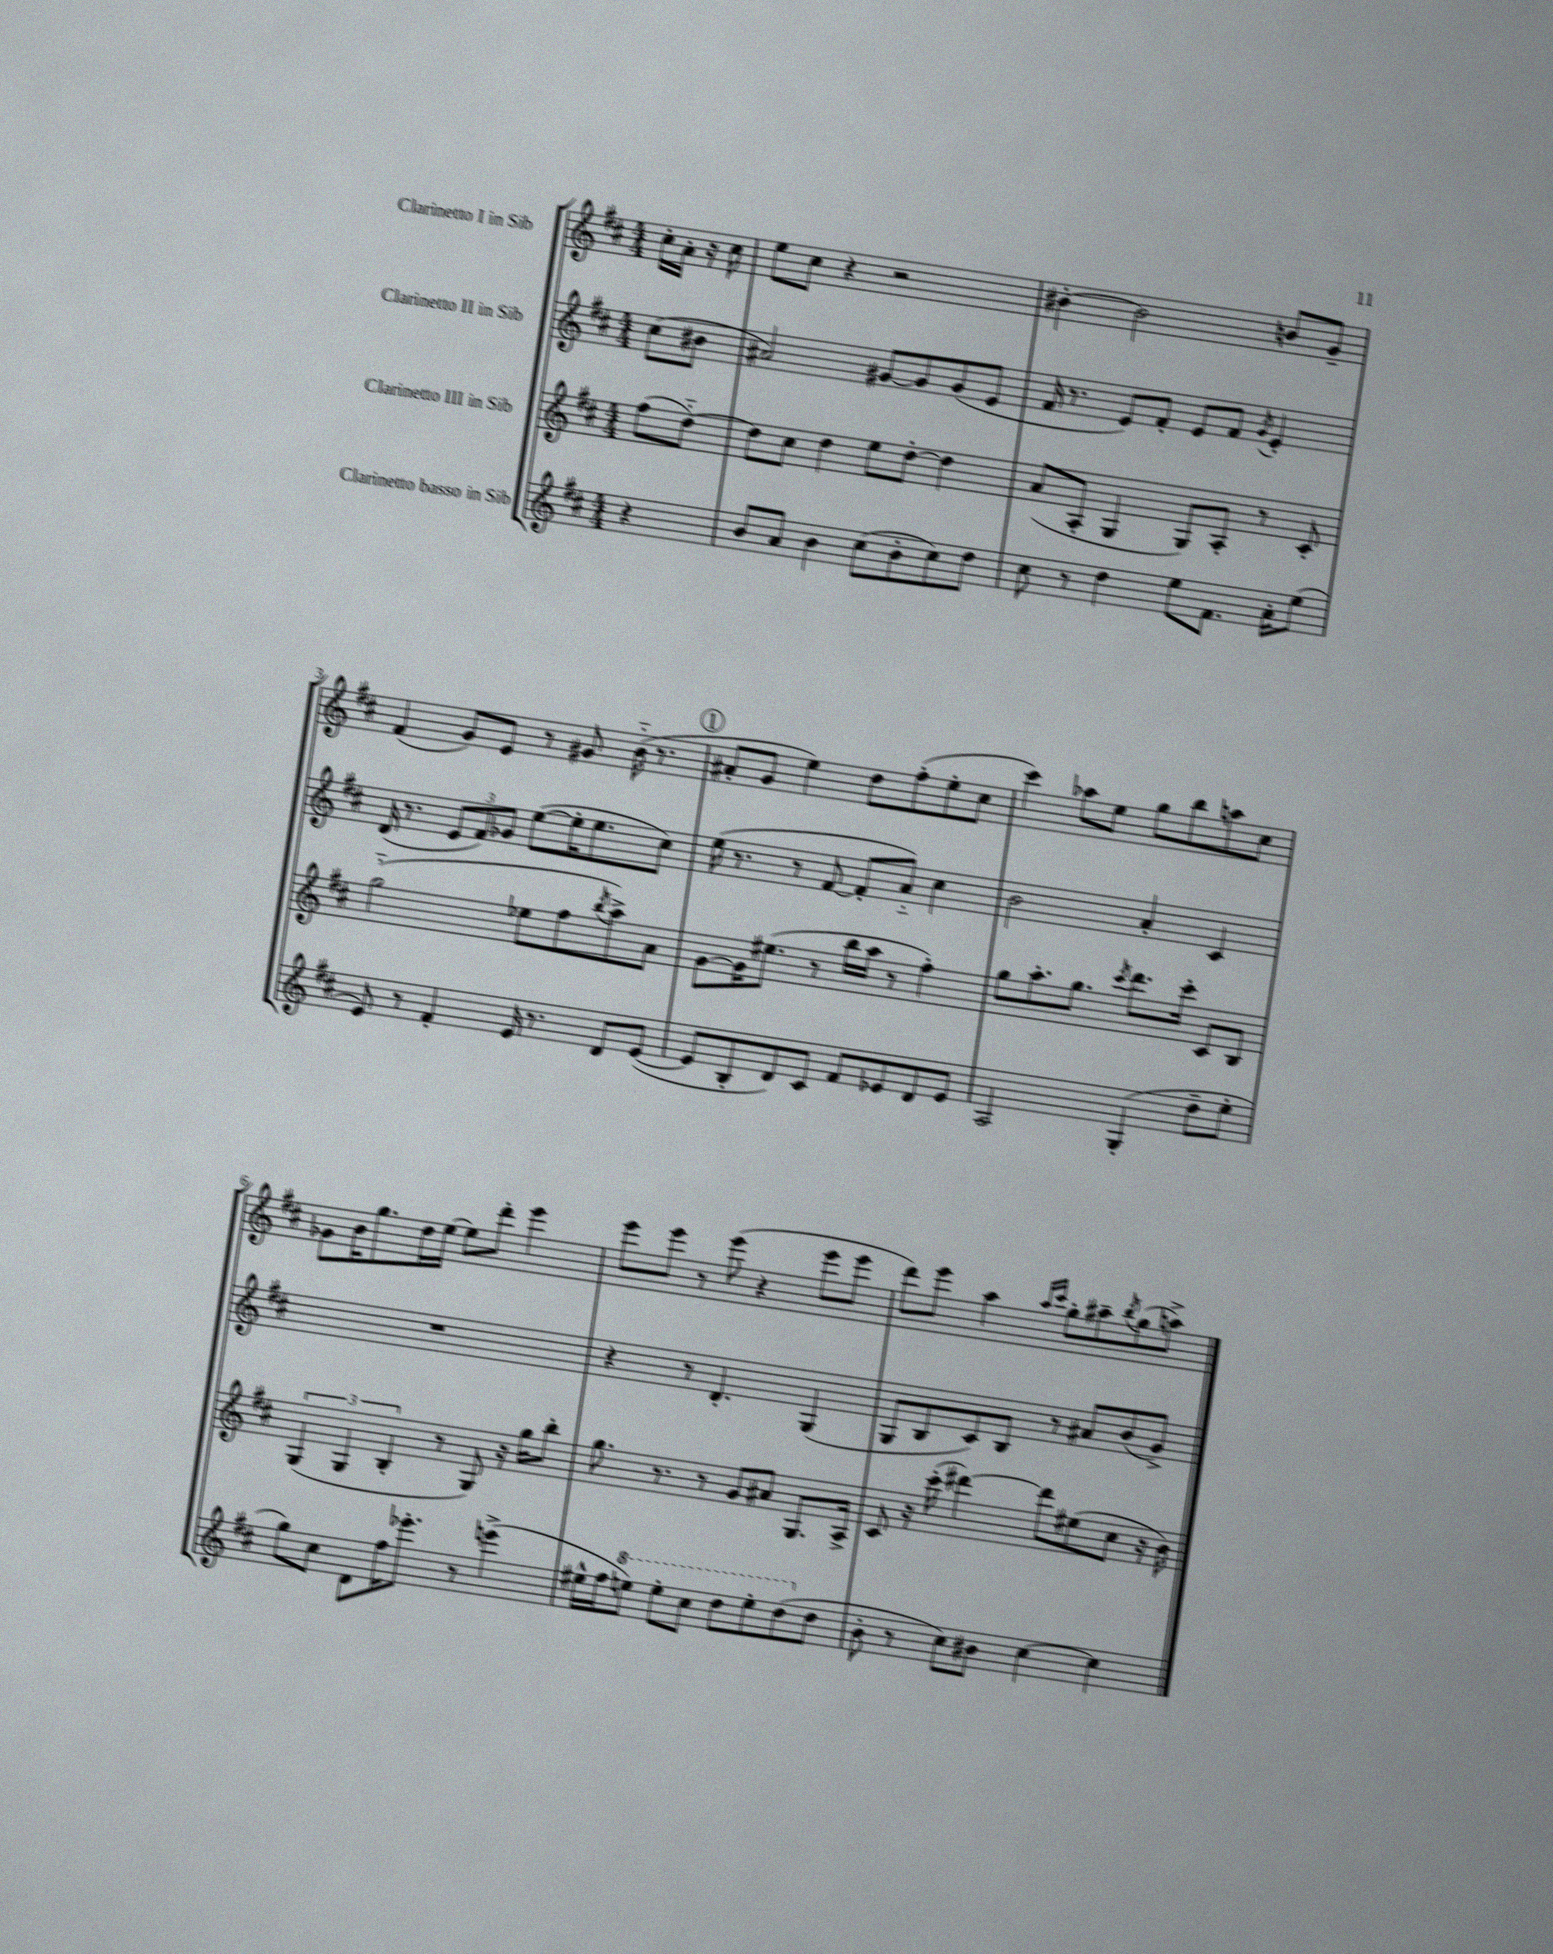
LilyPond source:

<<
\new StaffGroup <<
\new Staff = "s0" \with { instrumentName = "Clarinetto I in Sib" } {
    \clef treble \key d \major \numericTimeSignature \time 4/4 \partial 4
    cis''16-. a'16-. r16 cis''16 |
    e''8 cis''8 r4 r2 |
    bis'4~-. bis'2 b'8 g'8-- |
    fis'4( g'8) e'8 r8 gis'8 b'16-_( r8. |
    \mark \markup { \circle "1" } ais'8-. g'8 e''4) d''8 fis''8-.( e''8-. cis''8 |
    cis'''4) aes''8 e''8 g''8 b''8 a''8 cis''8 |
    ges'8 b'16 g''8. d''16 e''16~ e''8 d'''8-. e'''4 |
    e'''8 e'''8 r8 e'''8( r4 e'''8 e'''8 |
    d'''8) e'''8 a''4 \grace { a''16 cis'''16 } g''8-. ais''8-- \acciaccatura { b''8 } g''8( a''8->) \bar "|." |
}
\new Staff = "s1" \with { instrumentName = "Clarinetto II in Sib" } {
    \clef treble \key d \major \numericTimeSignature \time 4/4 \partial 4
    cis''8( bis'8 |
    ais'2) gis'8~ gis'8 gis'8( e'8 |
    fis'16 r8. e'8) fis'8-. e'8 fis'8 \acciaccatura { g'8 } e'4-. |
    d'16( r8. \tuplet 3/2 { e'8 fis'8) ges'8 } e''8~( e''16-. e''8. cis''8) |
    \mark \markup { \circle "1" } e''16( r8. r8 fis'8~ fis'8-. a'8-_) cis''4 |
    b'2 a'4-. cis'4 |
    R1 |
    r4 r8 d'4.-. g4( |
    g8 b8 cis'8) b8 r8 ais'8 b'8( g'8->) \bar "|." |
}
\new Staff = "s2" \with { instrumentName = "Clarinetto III in Sib" } {
    \clef treble \key d \major \numericTimeSignature \time 4/4 \partial 4
    fis''8( d''8~-_) |
    d''8 cis''8 d''4 e''8 d''8~-. d''4 |
    a'8( a8-. g4 g8) a8-. r8 cis'8-. |
    g''2-_( ees''8 fis''8 \acciaccatura { b''8 } a''8->) a'8 |
    \mark \markup { \circle "1" } g'8~ g'16 eis''8.( r8 b''16 a''16 r8 fis''4-.) |
    g''8 a''8.-. g''8. \acciaccatura { cis'''8 } d'''8. cis'''16-. cis'8 b8 |
    \tuplet 3/2 { g4( g4 b4-. } r8 g8) r16 g''16 b''8-. |
    g''8. r8. r8 g'8 ais'8 g8. a16-> |
    cis'8 r16 cis'''16-.( dis'''4~) dis'''8 eis''8( cis''8 r16 b'16) \bar "|." |
}
\new Staff = "s3" \with { instrumentName = "Clarinetto basso in Sib" } {
    \clef treble \key d \major \numericTimeSignature \time 4/4 \partial 4
    r4 |
    b'8 a'8 b'4 cis''8( b'8-. cis''8) d''8 |
    cis''8 r8 d''4 e''8 fis'8. a'16-. e''8( |
    e'8) r8 fis'4-. e'16 r8. d'8 e'8~( |
    \mark \markup { \circle "1" } e'8 b8-. d'8) cis'8 fis'8 ees'8 d'8 ees'8 |
    a2 g4-.( d''8-- e''8-. |
    g''8) cis''8 d'8 fis''16 ees'''8.-. r8 e'''4->( |
    eis''16-^ fis''16 \ottava #1 e'''!8) e'''8-. cis'''8 d'''8 e'''8-. d'''8( \ottava #0 d''8 |
    b'8-. r8 cis''8) bis'8 cis''4~ cis''4 \bar "|." |
}
>>
>>
